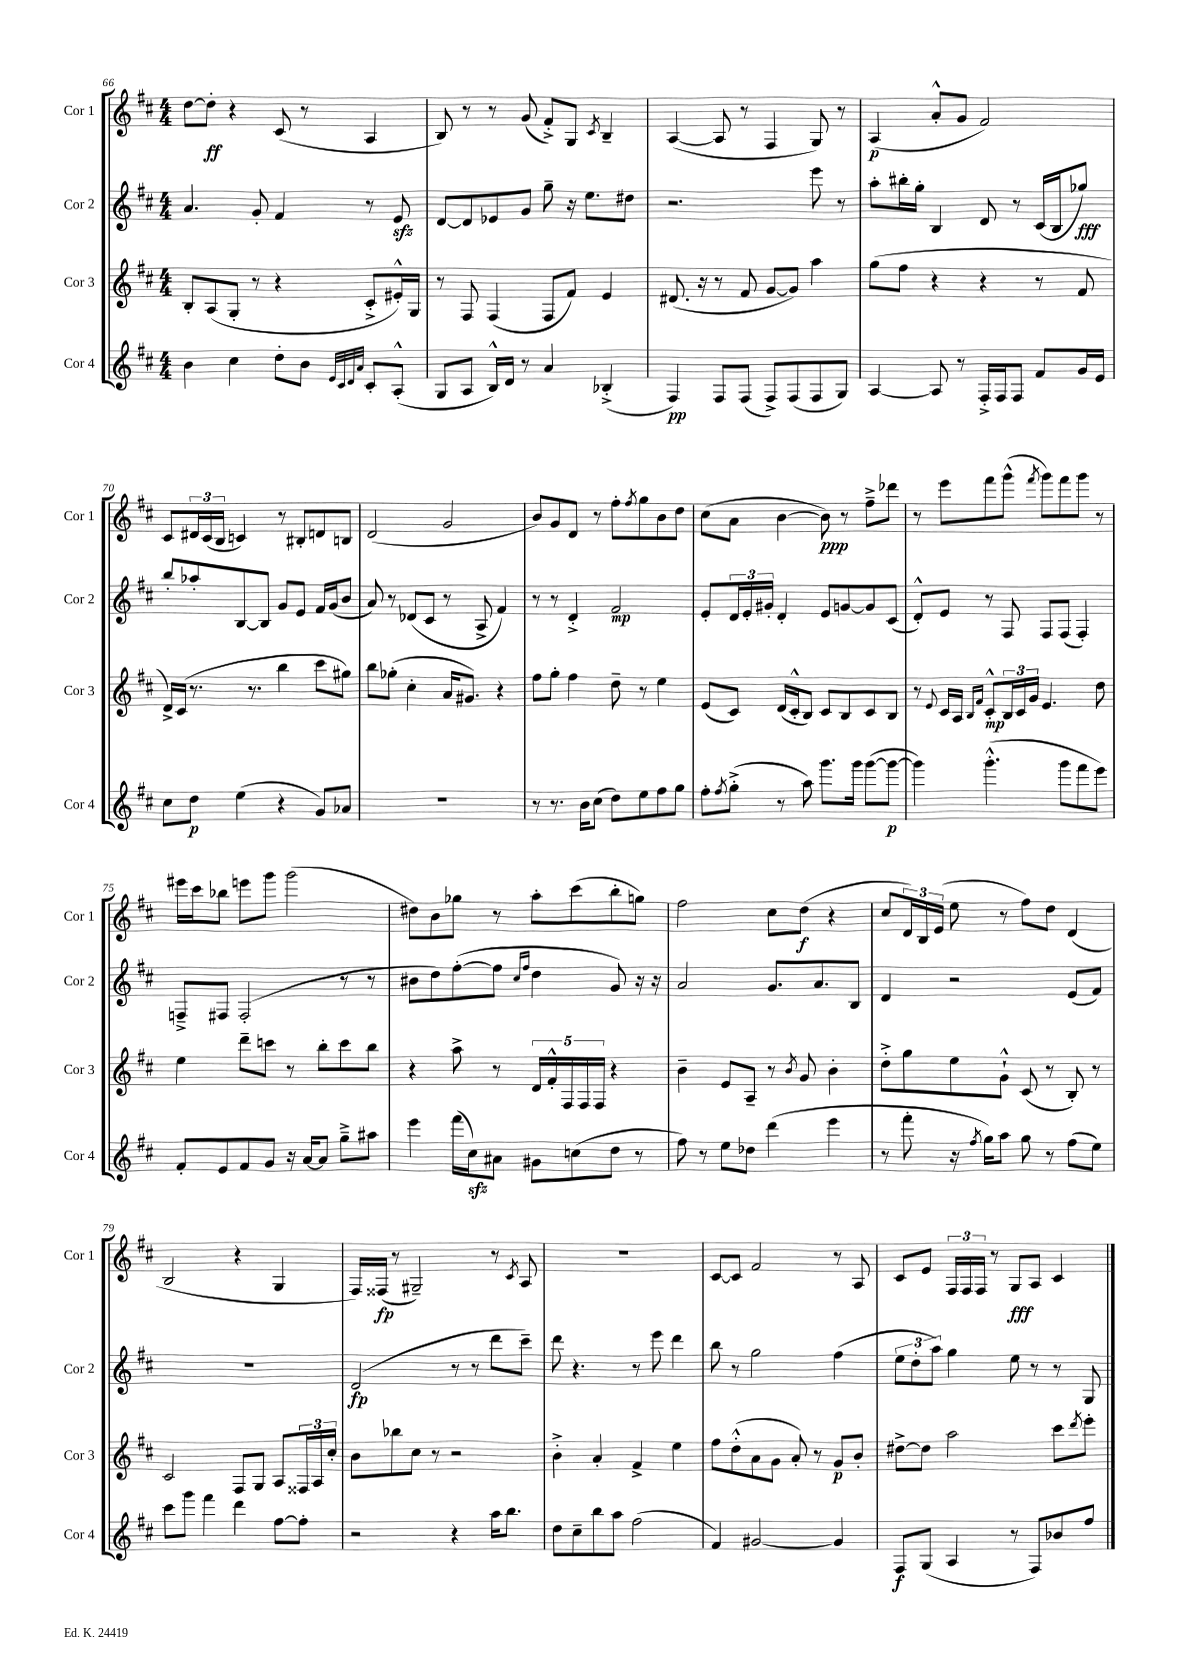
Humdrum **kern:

**kern	**kern	**kern	**kern
*staff4	*staff3	*staff2	*staff1
*clefG2	*clefG2	*clefG2	*clefG2
*k[f#c#]	*k[f#c#]	*k[f#c#]	*k[f#c#]
*M4/4	*M4/4	*M4/4	*M4/4
4b	8B'	4.a	[8dd
.	(8A	.	8dd']
4cc#	8G'	.	4r
.	8r	8g'	.
8dd'	4r	4f#	(8c#
8b	.	.	8r
32qqe	.	.	.
32qqc#	.	.	.
32qqd	.	.	.
32qqa	.	.	.
8c#'	8c#'^	8r	4A
(8A'^^	16e#'^^)	8e	.
.	16G	.	.
=	=	=	=
8G	8r	[8d	8B)
8A	8F#	8d]	8r
16B^^)	(4F#	8e-	8r
16d	.	.	.
8r	.	8g	(8g
4a	8F#	8gg~	8f#'^)
.	8f#)	16r	8G
.	.	8.ee	.
.	.	.	8qc#
(4B-'^	4e	.	4B~
.	.	8dd#	.
=	=	=	=
4F#)	(8.d#	2.r	([4A
.	16r	.	.
8F#	8r	.	8A]
(8F#	8f#	.	8r
8F#^)	[8g	.	4F#
(8F#	8g])	.	.
8F#	4aa	8eee	8G)
8G)	.	8r	8r
=	=	=	=
[4A	(8gg	8aa'	(4A
.	8ff#	16bb#'	.
.	.	16gg'	.
8A]	4r	4B	8a'^^
8r	.	.	8g
16F#'^	4r	8d	2f#)
16F#	.	.	.
8F#	.	8r	.
8f#	8r	(16c#	.
.	.	16B	.
16g	8f#	8gg-)	.
16e	.	.	.
=	=	=	=
8cc#	16d^)	8bb'	8c#
.	(16c#	.	.
8dd	8.r	8aa-'	24d#
.	.	.	(24c#
.	.	.	24B
(4ee	.	[8B	4c)
.	8.r	.	.
.	.	8B]	.
4r	4bb	8g	8r
.	.	8e	8B#'
8g)	8ccc#	16f#	8d
.	.	(16g	.
8a-	8gg#)	8b	8B
=	=	=	=
1r	8bb	8a)	(2d
.	(8gg-'	8r	.
.	4cc#'	(8d-	.
.	.	8c#	.
.	16a	8r	2g
.	8.g#)	.	.
.	.	8A^	.
.	4r	4f#)	.
=	=	=	=
8r	8ff#	8r	8b)
8.r	8gg'	8r	8g
.	4ff#	4d'^	8d
16b	.	.	.
(8cc#	.	.	8r
8dd)	8dd~	2f#	8ff#'
.	.	.	8qff#
8ee	8r	.	8gg
8ff#	4ee	.	8b
8gg	.	.	8dd
=	=	=	=
8ff#'	(8e	8e'	(8cc#
8qff#	.	.	.
(8gg'^	8c#)	24d	8a
.	.	24e'	.
.	.	24g#'	.
8r	(16d	4d'	[4b
.	16c#'^^	.	.
8aa)	8B)	.	.
8.ggg	8c#	8e	8b])
.	8B	[8g	8r
16ggg	.	.	.
([8ggg	8c#	8g]	8ff#~^
8ggg_	8B	(8c#	8ddd-
=	=	=	=
4ggg])	8r	8d'^^)	8r
.	8qqe	.	.
.	16c#	8e	8eee
.	16A	.	.
.	16qqB	.	.
.	16qqf#	.	.
(4.ggg'^^	8c#'^^	8r	8fff#
.	24B	8F#	(8ggg^^
.	24c#	.	.
.	24g	.	.
.	.	.	8qfff#
.	4.e	8F#	8ggg)
8ggg	.	(8F#	8fff#
8fff#	.	4F#')	8ggg
8eee)	8dd	.	8r
=	=	=	=
8f#'	4ee	8F~^	16eee#
.	.	.	16ccc#
8e	.	8F#	8bb-
8f#	8ddd~	(2F#'	8eee
8g	8ccc	.	8ggg
16r	8r	.	(2ggg
[16a	.	.	.
8a]	8bb'	.	.
8gg~^	8ccc	8r	.
8aa#	8bb	8r	.
=	=	=	=
4eee	4r	8b#	8dd#)
.	.	8dd)	8b
(16fff#	8aa^	([8ff#'	8gg-
16cc#)	.	.	.
8a#	8r	8ff#]	8r
.	.	16qqcc#	.
.	.	16qqff#	.
8g#	20d	4dd	8aa'
.	20f#'^^	.	.
.	20F#	.	.
(8cc	.	.	(8ccc#
.	20F#	.	.
.	20F#	.	.
8dd	4r	8g)	8bb'
8r	.	16r	8gg)
.	.	16r	.
=	=	=	=
8ff#)	4b~	2a	2ff#
8r	.	.	.
8ee	8e	.	.
8dd-	8A~	.	.
(4ddd	8r	8.g	8cc#
.	8qb	.	.
.	8g	.	(8dd
.	.	8.a	.
4eee	4b'	.	4r
.	.	8B	.
=	=	=	=
8r	8dd'^	4d	8cc#
8fff#'	8gg	.	24d)
.	.	.	24B
.	.	.	(24e
16r	8ee	2r	8ee
8qff#	.	.	.
16gg)	.	.	.
8aa	8g`^^	.	8r
8gg	(8c#	.	8ff#)
8r	8r	.	8dd
(8ff#	8B')	(8e	(4d
8ee)	8r	8f#)	.
=	=	=	=
8ccc#	2c#	1r	2B
8ggg	.	.	.
4fff#	.	.	.
4ddd	8F#	.	4r
.	8G	.	.
[8ff#	8A	.	4G
8ff#']	24F##	.	.
.	24A	.	.
.	24cc#'	.	.
=	=	=	=
2r	8b	(2d	16F#)
.	.	.	(16F##
.	8bb-	.	8r
.	8cc#	.	2G#~)
.	8r	.	.
4r	2r	8r	.
.	.	8r	.
16aa	.	8ddd	8r
8.bb	.	.	.
.	.	.	8qc#
.	.	8ccc#~)	8A
=	=	=	=
8dd	4b'^	8ddd	1r
8cc#~	.	4.r	.
8bb	4a'	.	.
8aa	.	.	.
(2ff#	4f#^	8r	.
.	.	8eee	.
.	4ee	4ddd	.
=	=	=	=
4f#)	8ff#	8bb	[8c#
.	(8dd'^^	8r	8c#]
[2g#	8a	2gg	2f#
.	8g	.	.
.	8a')	.	.
.	8r	.	.
4g#]	8g	(4ff#	8r
.	8b'	.	8A
=	=	=	=
8F#	[8dd#^	12ee	8c#
.	.	12dd'	.
(8G	8dd#]	.	8e
.	.	12aa)	.
4A	2aa	4gg	24F#
.	.	.	24F#
.	.	.	24F#
.	.	.	8r
8r	.	8ee	8G
8F#)	.	8r	8A
8b-	8ccc#	8r	4c#
.	8qddd	.	.
8ff#	8eee'	8G	.
==	==	==	==
*-	*-	*-	*-
